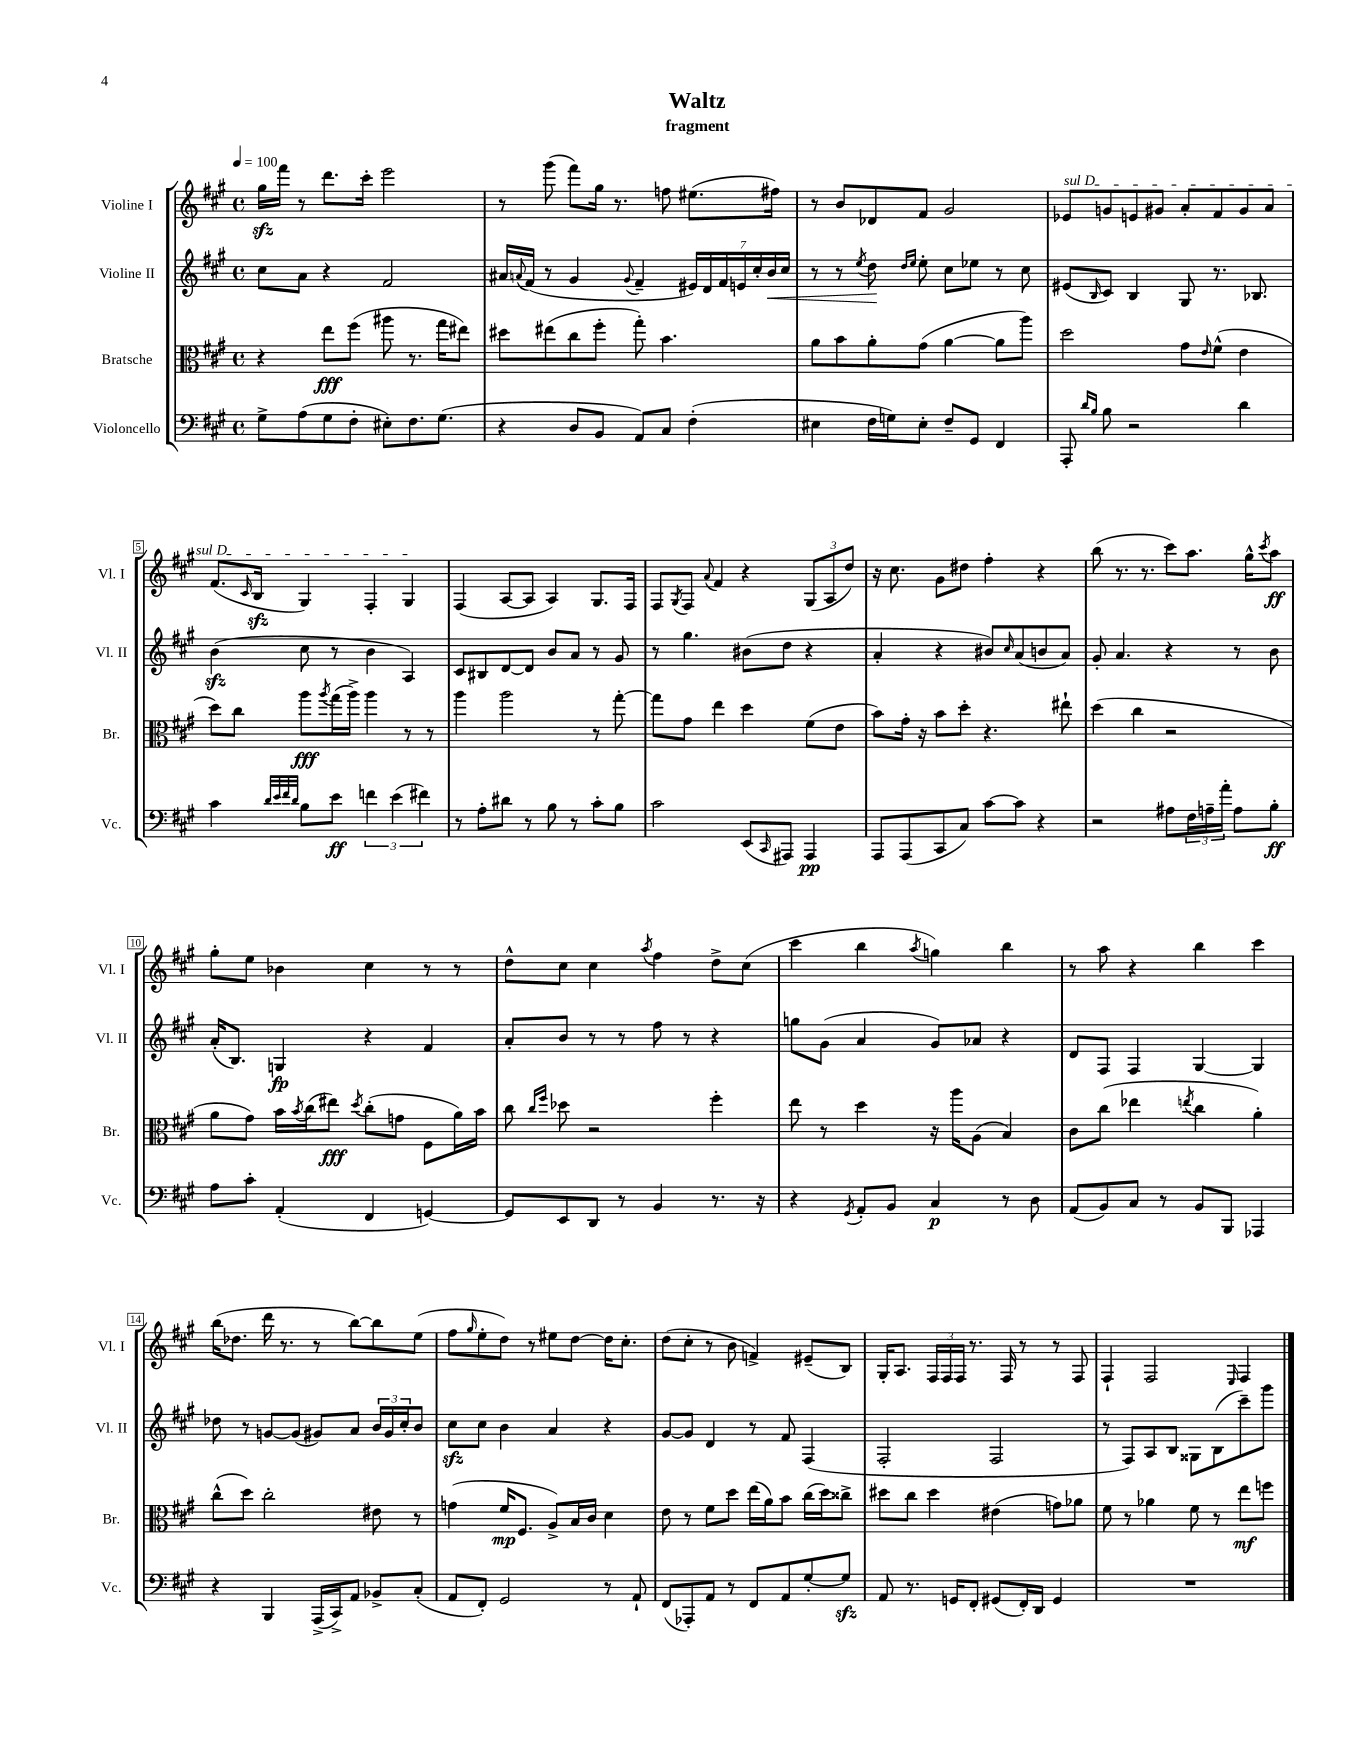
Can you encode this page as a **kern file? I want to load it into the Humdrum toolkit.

**kern	**kern	**kern	**kern
*staff4	*staff3	*staff2	*staff1
*clefF4	*clefC3	*clefG2	*clefG2
*k[f#c#g#]	*k[f#c#g#]	*k[f#c#g#]	*k[f#c#g#]
*M4/4	*M4/4	*M4/4	*M4/4
*met(c)	*met(c)	*met(c)	*met(c)
*MM100	*MM100	*MM100	*MM100
8G#^\L	4r	8cc#\L	16gg#\LL
.	.	.	16fff#\JJ
(8A\	.	8a\J	8r
8G#\	8ee\L	4r	8.ddd\L
8F#'\J	(8ff#\J	.	.
.	.	.	16ccc#'\Jk
8E#'\L)	8aa#\	2f#/	2eee\
8.F#\	8.r	.	.
(8.G#\J	16gg#\LK	.	.
.	8ee#\J)	.	.
=	=	=	=
4r	8dd#\L	16a#/LL	8r
.	.	8qqa/	.
.	.	(16f#/JJ	.
.	(8ee#\	8r	(8ggg#\
8D/L	8cc#\	4g#/	8fff#\L)
8BB/J	8ff#'\J	.	16gg#\Jk
.	.	.	8.r
.	.	8qqg#/	.
8AA/L)	8gg#'\)	4f#~/	.
8C#/J	4.b\	.	8ff\
(4F#'\	.	28e#/LL)	(8.ee#\L
.	.	28d/	.
.	.	28f#/	.
.	.	28e/	.
.	.	28cc#'/	.
.	.	28b/	.
.	.	.	16ff#\Jk)
.	.	28cc#/JJ	.
=	=	=	=
4E#\	8a\L	8r	8r
.	8b\	8r	8b/L
.	.	8qee/	.
16F#\LL	8a'\	8dd\	8d-/
16G\J)	.	.	.
.	.	16qqdd/LL	.
.	.	16qqee/JJ	.
8E#'\J	(8g#\J	8ee'\	8f#/J
8F#~/L	[4a\	8cc#\L	2g#/
8GG#/J	.	8ee-\J	.
4FF#/	8a\]L	8r	.
.	8aa\J)	8cc#\	.
=	=	=	=
8AAA'/	2dd\	(8e#/L	8e-/L
16qqd/LL	.	.	.
16qqB/JJ	.	16qqB/	.
8B\	.	8c#/J)	8g/
2r	.	4B/	8e/
.	.	.	8g#/J
.	8g#\L	8G#/	8a'/L
.	16qqe/	.	.
.	(8f#^^\J	8.r	8f#/
4d\	4e\	.	8g#/
.	.	8.B-/	.
.	.	.	8a/J
=	=	=	=
4c#\	8dd\L)	(4b\	(8.f#/L
.	8cc#\J	.	.
.	.	.	16qqc#/
.	.	.	16B/Jk
32qqd/LLL	.	.	.
32qqe/	.	.	.
32qqf#/	.	.	.
32qqd/JJJ	.	.	.
8B\L	8aa\L	8cc#\	4G#/)
.	8qaa/	.	.
8e\J	(16gg#\L	8r	.
.	16aa^\JJ)	.	.
6f\	4aa\	4b\	4F#'/
(6e\	.	.	.
.	8r	4A/)	4G#/
6f#\)	.	.	.
.	8r	.	.
=	=	=	=
8r	4aa\	8c#/L	(4F#/
8A'\L	.	8B#/	.
8d#\J	2aa\	[8d/	[8A/L
8r	.	8d/]J	8A/]J
8B\	.	8b/L	4A/)
8r	.	8a/J	.
8c#'\L	8r	8r	8.G#/L
8B\J	[8gg#'\	8g#/	.
.	.	.	16F#/Jk
=	=	=	=
2c#\	8gg#\]L	8r	8F#/L
.	.	.	8qG#/
.	8g#\J	4.gg#\	8F#/J
.	.	.	8qqa/
.	4ee\	.	4f#/
(8EE/L	4dd\	(8b#\L	4r
16qqCC#/	.	.	.
8AAA#/J)	.	8dd\J	.
4AAA#/	(8f#\L	4r	(12G#/L
.	.	.	12A/
.	8e\J	.	.
.	.	.	12dd/J)
=	=	=	=
8AAA/L	8b\L)	4a'/	16r
.	.	.	8.cc#\
(8AAA/	16g#'\Jk	.	.
.	16r	.	.
8CC#/	8b\L	4r	8g#\L
8C#/J)	8dd'\J	.	8dd#\J
[8c#\L	4.r	8b#/L)	4ff#'\
.	.	16qqcc#/	.
8c#\]J	.	(8a/	.
4r	.	8b/	4r
.	8ee#`\	8a/J)	.
=	=	=	=
2r	(4dd\	8g#'/	(8bb\
.	.	4.a/	8.r
.	4cc#\	.	.
.	.	.	8.r
8A#\L	2r	4r	8ccc#\L)
24F#\L	.	.	8.aa\J
24A~\	.	.	.
24a'\JJ	.	.	.
8A\L	.	8r	.
.	.	.	16gg#^^\LK
.	.	.	8qccc#/
8B'\J	.	8b\	8aa\J
=	=	=	=
8A\L	8a\L	(16a'/LK	8gg#'\L
.	.	8.B/J)	.
8c#'\J	8g#\J)	.	8ee\J
(4AA'/	16b\LL	4G/	4b-\
.	8qb/	.	.
.	(16cc#\J	.	.
.	8ee#\J)	.	.
.	8qdd/	.	.
4FF#/	(8cc#'\L	4r	4cc#\
.	8g\J	.	.
[4GG/)	8F#\L	4f#/	8r
.	16a\L)	.	8r
.	16b\JJ	.	.
=	=	=	=
8GG/]L	8cc#\	8a'/L	8dd^^\L
.	16qqcc#/LL	.	.
.	16qqff#/JJ	.	.
8EE/	8dd-\	8b/J	8cc#\J
8DD/J	2r	8r	4cc#\
8r	.	8r	.
.	.	.	8qaa/
4BB/	.	8ff#\	4ff#\
.	.	8r	.
8.r	4ff#'\	4r	8dd^\L
.	.	.	(8cc#\J
16r	.	.	.
=	=	=	=
4r	8ee\	8gg\L	4ccc#\
.	8r	(8g#\J	.
8qGG#/	.	.	.
8AA'/L	4dd\	4a/	4bb\
8BB/J	.	.	.
.	.	.	8qaa/
4C#/	16r	8g#/L)	4gg\)
.	16aa\LK	.	.
.	(8A\J	8a-/J	.
8r	4B/)	4r	4bb\
8D\	.	.	.
=	=	=	=
(8AA/L	8c#\L	8d/L	8r
8BB/)	(8cc#\J	8F#/J	8aa\
8C#/J	4ee-\	4F#/	4r
8r	.	.	.
.	8qee/	.	.
8BB/L	4cc#\	[4G#/	4bb\
8BBB/J	.	.	.
4AAA-/	4a'\)	4G#/]	4ccc#\
=	=	=	=
4r	(8cc#^^\L	8dd-\	(16bb\LK
.	.	.	8.dd-\J
.	8dd\J)	8r	.
4BBB/	2cc#'\	[8g/L	16ddd\
.	.	.	8.r
.	.	(8g/]J	.
(16AAA^/LL	.	8g#/L)	8r
16CC#^/J)	.	.	.
8AA/J	.	8a/J	[8bb\L)
8BB-^/L	8e#\	24b/LL	8bb\]
.	.	24g#/	.
.	.	24cc#'/J	.
(8C#'/J	8r	8b/J	(8ee\J
=	=	=	=
8AA/L	(4g\	8cc#\L	8ff#\L
.	.	.	16qqgg#/
8FF#'/J)	.	8cc#\J	8ee'\
2GG#/	16f#/LK	4b\	8dd\J)
.	8.F#/J	.	.
.	.	.	8r
.	8A^/L)	4a/	8ee#\L
.	16B/L	.	[8dd\J
.	16c#/JJ	.	.
8r	4d\	4r	16dd\]LK
.	.	.	8.cc#'\J
8AA`/	.	.	.
=	=	=	=
(8FF#/L	8e\	[8g#/L	(8dd\L
8AAA-'/)	8r	8g#/]J	8cc#'\J
8AA/J	8f#\L	4d/	8r
8r	8dd\J	.	8b\
8FF#/L	(16ee\LL	8r	4f^/)
.	16a\J)	.	.
8AA/	8b\J	8f#/	.
[8G#'/	(16cc#\LL	(4F#/	(8e#~/L
.	16dd\J)	.	.
8G#/]J	8cc##^\J	.	8B/J)
=	=	=	=
8AA/	8dd#\L	2F#'/	16G#'/LK
.	.	.	8.A/J
8.r	8cc#\J	.	.
.	4dd#\	.	24F#/LL
.	.	.	24F#/
16GG/LK	.	.	.
.	.	.	24F#/JJ
8FF#'/J	.	.	8.r
(8GG#/L	(4e#\	2F#/	.
.	.	.	16F#/
16FF#'/L)	.	.	8r
16DD/JJ	.	.	.
4GG#/	8g\L)	.	8r
.	8a-\J	.	8F#/
=	=	=	=
1r	8f#\	8r	4F#`/
.	8r	8F#/L)	.
.	4a-\	8A/	2F#/
.	.	8B/J	.
.	8f#\	8G##\L	.
.	8r	(8B\	.
.	.	.	16qqE/
.	8ee\L	8ccc#~\)	4F#/
.	8ff\J	8ggg#\J	.
==	==	==	==
*-	*-	*-	*-
